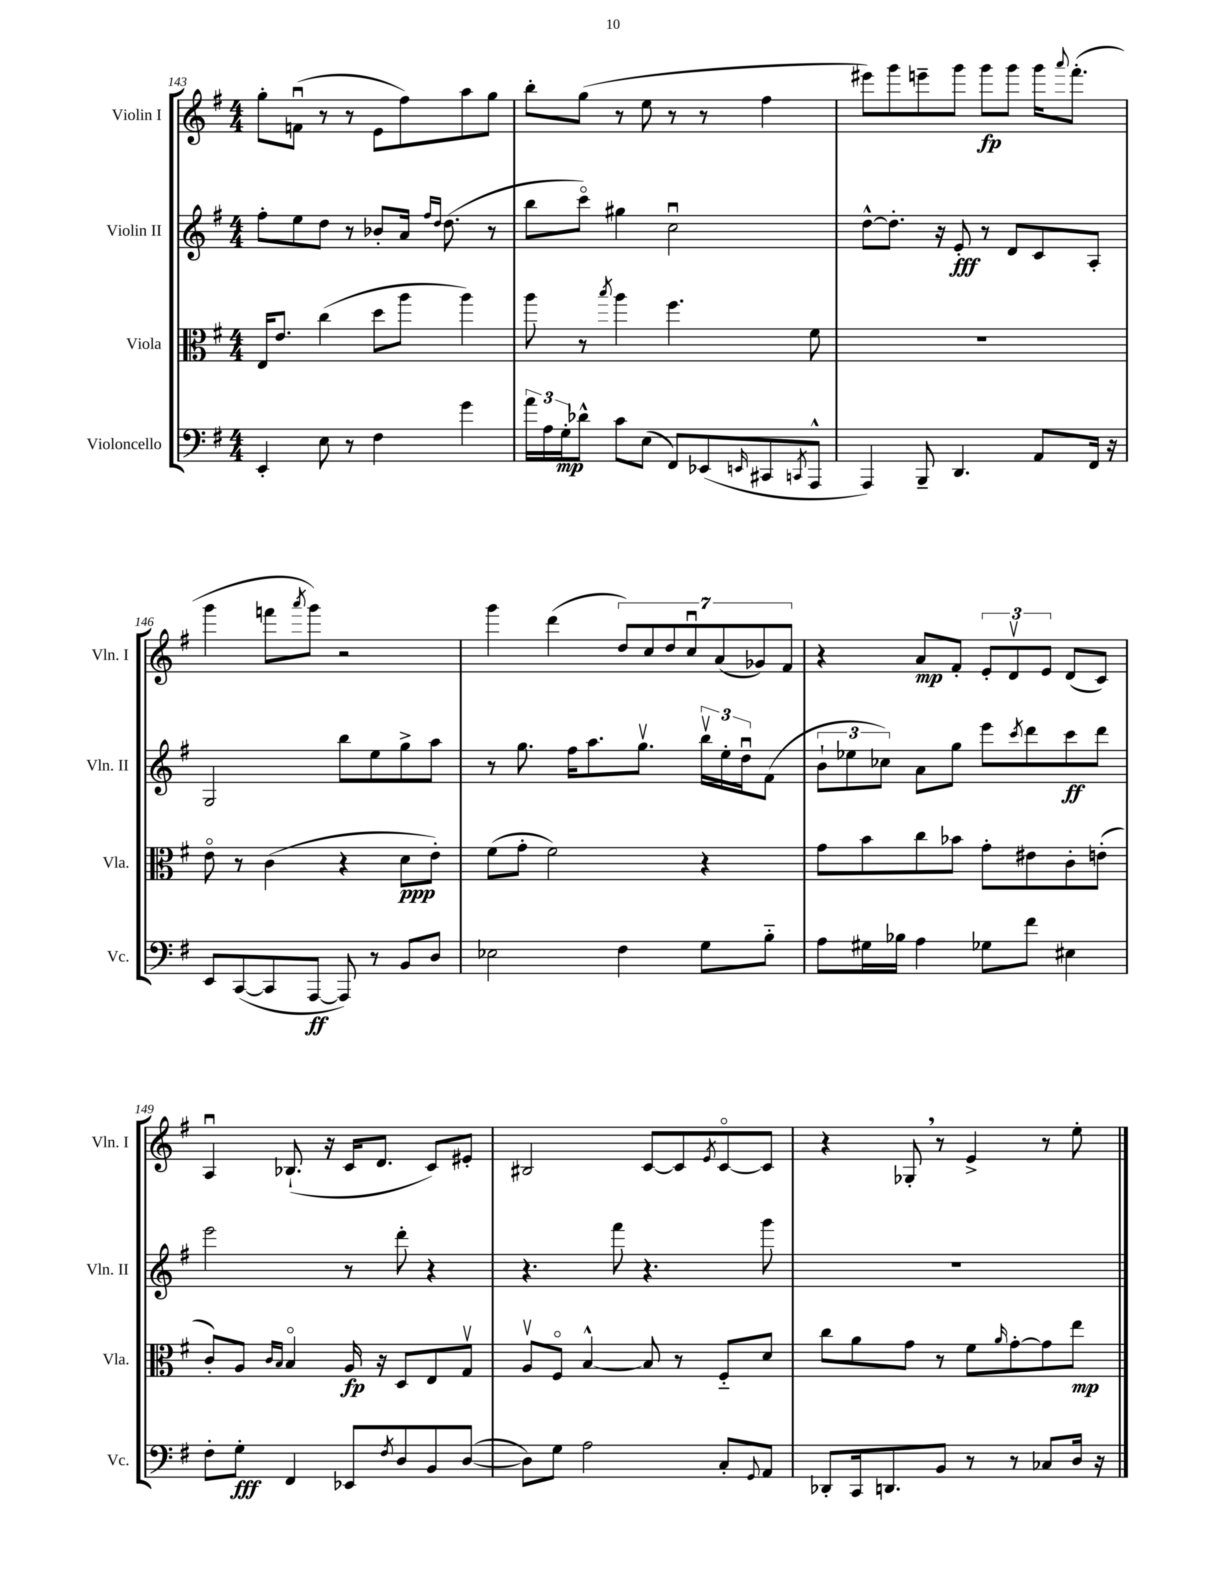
<<
\new StaffGroup <<
\new Staff = "s0" \with { instrumentName = "Violin I" shortInstrumentName = "Vln. I" } {
    \clef treble \key g \major \numericTimeSignature \time 4/4
    g''8-. f'8\downbow( r8 r8 e'8 fis''8) a''8 g''8 |
    b''8-. g''8( r8 e''8 r8 r8 fis''4 |
    eis'''8) g'''8 e'''8-- g'''8 g'''8\fp g'''8 g'''16 \appoggiatura { a'''8 } fis'''8.-.( |
    g'''4 f'''8 \acciaccatura { a'''8 } g'''8) r2 |
    g'''4 d'''4( \tuplet 7/4 { d''8) c''8 d''8 c''8\downbow a'8( ges'8) fis'8 } |
    r4 a'8\mp fis'8-. \tuplet 3/2 { e'8-. d'8\upbow e'8 } d'8( c'8) |
    a4\downbow bes8.-!( r16 c'16 d'8. c'8) eis'8-. |
    bis2 c'8~ c'8 \acciaccatura { e'8 } c'8~\flageolet c'8 |
    r4 ges8-. \breathe r8 e'4-> r8 e''8-. \bar "|." |
}
\new Staff = "s1" \with { instrumentName = "Violin II" shortInstrumentName = "Vln. II" } {
    \clef treble \key g \major \numericTimeSignature \time 4/4
    fis''8-. e''8 d''8 r8 bes'8-. a'16 \grace { fis''16 d''16 } d''8.( r8 |
    b''8 c'''8\flageolet) gis''4 c''2\downbow |
    d''8~-^ d''8.-. r16 e'8-.\fff r8 d'8 c'8 a8-. |
    g2 b''8 e''8 g''8-> a''8 |
    r8 g''8. fis''16 a''8. g''8.\upbow \tuplet 3/2 { b''16\upbow e''16-. d''16\downbow } fis'8( |
    \tuplet 3/2 { b'8-! ees''8 ces''8) } a'8 g''8 e'''8 \acciaccatura { c'''8 } d'''8 c'''8\ff d'''8 |
    e'''2 r8 d'''8-. r4 |
    r4. fis'''8 r4. g'''8 |
    R1 \bar "|." |
}
\new Staff = "s2" \with { instrumentName = "Viola" shortInstrumentName = "Vla." } {
    \clef alto \key g \major \numericTimeSignature \time 4/4
    e16 e'8. c''4( d''8 a''8 a''4) |
    a''8 r8 \acciaccatura { b''8 } a''4 fis''4. fis'8 |
    R1 |
    e'8\flageolet r8 c'4( r4 d'8\ppp e'8-.) |
    fis'8( g'8-. fis'2) r4 |
    g'8 b'8 c''8 bes'8 g'8-. eis'8 c'8-. e'8-.( |
    c'8-.) a8 \grace { c'16 b16 } b4\flageolet a16\fp r16 d8 e8 g8\upbow |
    a8\upbow fis8\flageolet b4~-^ b8 r8 fis8-_ d'8 |
    c''8 a'8 g'8 r8 fis'8 \grace { a'16 } g'8~-. g'8 e''8\mp \bar "|." |
}
\new Staff = "s3" \with { instrumentName = "Violoncello" shortInstrumentName = "Vc." } {
    \clef bass \key g \major \numericTimeSignature \time 4/4
    e,4-. e8 r8 fis4 g'4 |
    \tuplet 3/2 { a'16 a16 g16-.\mp } des'8-^ c'8 e8( fis,8) ees,8( \grace { e,16 } cis,8 \acciaccatura { c,8 } a,,8-^ |
    a,,4) b,,8-- d,4. a,8 fis,16 r16 |
    e,8 c,8~( c,8 a,,8~\ff a,,8) r8 b,8 d8 |
    ees2 fis4 g8 b8-_ |
    a8 gis16 bes16 a4 ges8 fis'8 eis4 |
    fis8-. g8-.\fff fis,4 ees,8 \acciaccatura { fis8 } d8 b,8 d8~( |
    d8) g8 a2 c8-. \appoggiatura { g,8 } a,8 |
    des,8-. c,16 d,8. b,8 r8 r8 ces8 d16 r16 \bar "|." |
}
>>
>>
\layout { \context { \Score currentBarNumber = #143 } }
